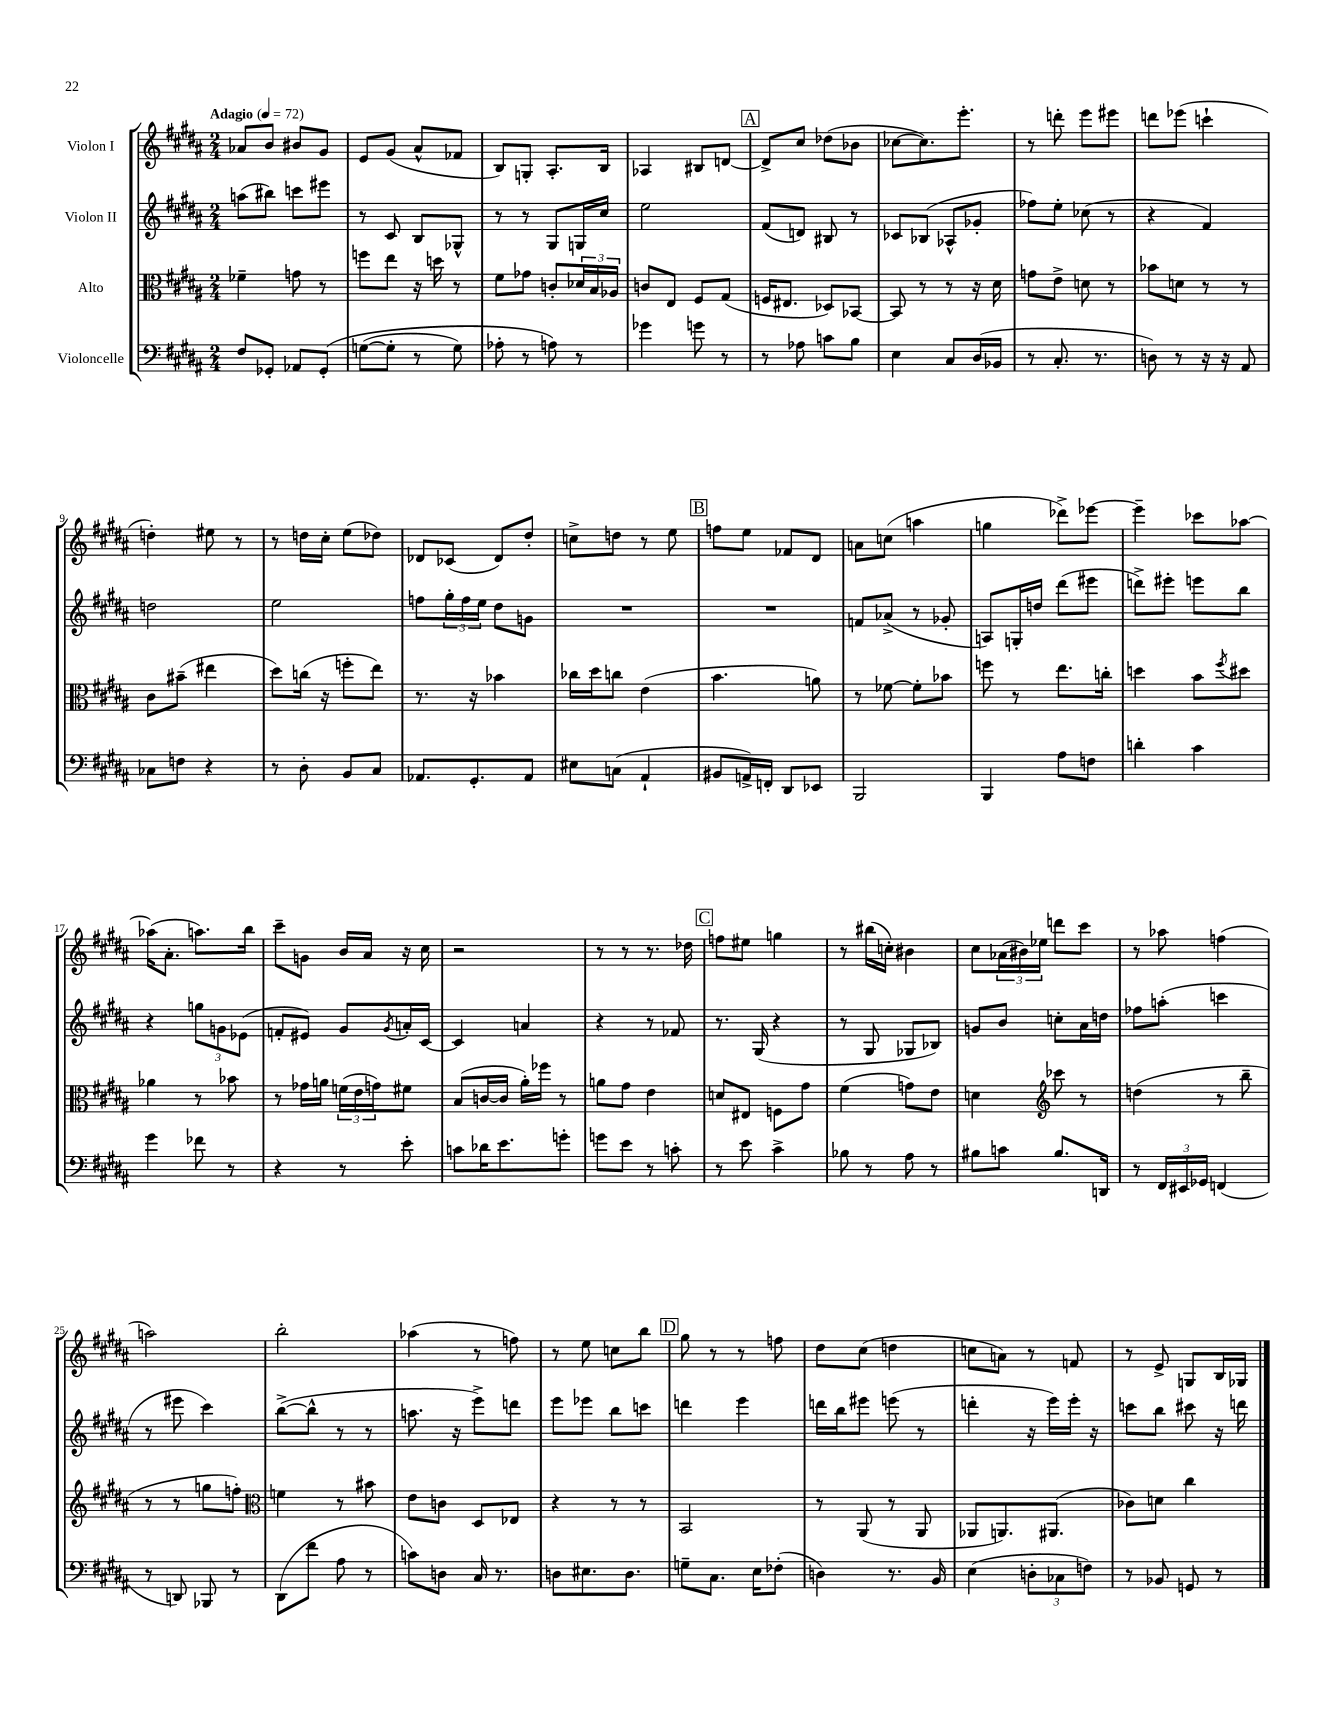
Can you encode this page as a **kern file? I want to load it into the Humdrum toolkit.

**kern	**kern	**kern	**kern
*staff4	*staff3	*staff2	*staff1
*clefF4	*clefC3	*clefG2	*clefG2
*k[f#c#g#d#a#]	*k[f#c#g#d#a#]	*k[f#c#g#d#a#]	*k[f#c#g#d#a#]
*M2/4	*M2/4	*M2/4	*M2/4
*MM72	*MM72	*MM72	*MM72
8F#/L	4f-~\	(8aa\L	8a-/L
8GG-'/J	.	8bb#\J)	8b/J
8AA-/L	8g\	8ccc\L	8b#/L
&(8GG-'/J	8r	8eee#\J	8g#/J
=	=	=	=
([8G\L	8ff\L	8r	8e/L
8G'\]J	8ee\J	8c#/	(8g#/J
8r	16r	8B/L	8a#^^/L
.	16dd\	.	.
8G\)	8r	8G-^^/J	8f-/J
=	=	=	=
8A-'\	8f#\L	8r	8B/L)
8r	8g-\J	8r	8G'/J
8A\&)	8c'/L	8G#/L	8.A#'/L
8r	24d-/L	16G/L	.
.	24B/	.	.
.	.	16cc#/JJ	16B/Jk
.	24A-/JJ	.	.
=	=	=	=
4g-\	8c/L	2ee\	4A-/
.	8E/J	.	.
8g\	8F#/L	.	8B#/L
8r	(8G#/J	.	[8d/J
=	=	=	=
8r	16F/LK	(8f#/L	8d^/]L
.	8.E#/J	.	.
8A-\	.	8d/J)	8cc#/J
8c\L	8D-/L)	8B#/	(8dd-\L
8B\J	[8BB-/J	8r	8b-\J
=	=	=	=
4E\	8BB-/]	8c-/L	[8cc-\L
.	8r	(8B-/J	8.cc-\])
8C#/L	8r	8A-^^/L	.
.	.	.	8.eee'\J
(16D#/L	16r	8g-'/J	.
16BB-/JJ	16d#\	.	.
=	=	=	=
8r	8g\L	8ff-\L)	8r
8.C#'/	8e^\J	8ee'\J	8ddd'\
.	8d\	(8cc-\	8eee\L
8.r	.	.	.
.	8r	8r	8eee#\J
=	=	=	=
8D\)	8b-\L	4r	8ddd\L
8r	8d\J	.	(8eee-\J
16r	8r	4f#/)	4ccc`\
16r	.	.	.
8AA#/	8r	.	.
=	=	=	=
8C-\L	8c#\L	2dd\	4dd'\)
8F\J	(8b#~\J	.	.
4r	4ee#\	.	8ee#\
.	.	.	8r
=	=	=	=
8r	8dd#\L)	2ee\	8r
8D#'\	(16cc\Jk	.	16dd\LL
.	16r	.	16cc#'\JJ
8BB/L	8ff'\L	.	(8ee\L
8C#/J	8ee\J)	.	8dd-\J)
=	=	=	=
8.AA-/L	8.r	8ff\L	8d-/L
.	.	24gg#'\L	(8c-/J
.	.	24ff\	.
8.GG#'/	16r	.	.
.	.	24ee\JJ	.
.	4b-\	8dd#\L	8d-/L)
8AA-/J	.	8g\J	8dd#'/J
=	=	=	=
8E#\L	16cc-\LL	2r	8cc^\L
.	16dd#\J	.	.
(8C\J	8cc\J	.	8dd\J
4AA#`/	(4e\	.	8r
.	.	.	8ee\
=	=	=	=
8BB#/L	4.b\	2r	8ff\L
16AA^/L)	.	.	8ee\J
16FF'/JJ	.	.	.
8DD#/L	.	.	8f-/L
8EE-/J	8a\)	.	8d#/J
=	=	=	=
2BBB/	8r	8f/L	8a\L
.	[8f-\	(8a-^/J	(8cc\J
.	8f-'\]L	8r	4aa\
.	8b-\J	8g-'/	.
=	=	=	=
4BBB/	8ff\	8A/L)	4gg\
.	8r	16G'/L	.
.	.	16dd/JJ	.
8A#\L	8.ee\L	(8ddd#\L	8ddd-^\L)
8F\J	.	8eee#\J	[8eee-\J
.	16cc'\Jk	.	.
=	=	=	=
4d'\	4dd\	8ddd^\L)	4eee-~\]
.	.	8eee#'\J	.
4c#\	8b\L	8eee\L	8ccc-\L
.	8qff#/	.	.
.	8dd#\J	8bb\J	[8aa-\J
=	=	=	=
4g#\	4a-\	4r	(16aa-\]LK
.	.	.	8.a#'\J
8f-\	8r	12gg\L	8.aa\L)
.	.	12g\	.
8r	8b-\	.	.
.	.	(12e-\J	.
.	.	.	16bb\Jk
=	=	=	=
4r	8r	8f'/L	8ccc#~\L
.	16g-\LL	8e#/J)	8g\J
.	16a\JJ	.	.
8r	(24f\LL	8g#/L	16b/LL
.	24e\	.	.
.	.	.	16a#/JJ
.	24g\J)	.	.
.	.	8qg#/	.
8e'\	8f#\J	16a'/L	16r
.	.	[16c#/JJ	16cc#\
=	=	=	=
8c\L	(8B/L	4c#/]	2r
16d-\K	[16c/L	.	.
8.e\	16c/]JJ	.	.
.	16a#'\LL)	4a/	.
.	16ff-\JJ	.	.
8g'\J	8r	.	.
=	=	=	=
8g\L	8a\L	4r	8r
8e\J	8g#\J	.	8r
8r	4e\	8r	8.r
8c'\	.	8f-/	.
.	.	.	16dd-\
=	=	=	=
8r	8d/L	8.r	8ff\L
8e\	8E#/J	.	8ee#\J
.	.	(16G#/	.
4c#^\	8F\L	4r	4gg\
.	8g#\J	.	.
=	=	=	=
8B-\	(4f#\	8r	8r
8r	.	8G#/	(16bb#\LL
.	.	.	16cc'\JJ)
8A#\	8g\L)	8G-/L	4b#\
8r	8e\J	8B-/J)	.
=	=	=	=
8B#\L	4d\	8g/L	8cc#\L
8c\J	.	8b/J	(24a-\L
.	.	.	24b#\)
.	.	.	24ee-\JJ
*	*clefG2	*	*
8.B#/L	8ccc-\	8cc'\L	8ddd\L
.	8r	16a#\L	8ccc#\J
16DD/Jk	.	16dd\JJ	.
=	=	=	=
8r	(4dd\	8ff-\L	8r
24FF#/LL	.	(8aa'\J	8aa-\
24EE#/	.	.	.
24GG-/JJ	.	.	.
(4FF/	8r	4ccc\	(4ff\
.	8bb~\	.	.
=	=	=	=
8r	8r	8r	2aa\)
8DD/)	8r	8eee#\	.
8BBB-/	8gg\L	4ccc#\)	.
8r	8ff'\J)	.	.
=	=	=	=
*	*clefC3	*	*
(8DD#\L	4f\	([8bb^\L	2bb'\
8f#\J	.	8bb^^\]J	.
8A#\	8r	8r	.
8r	8b#\	8r	.
=	=	=	=
8c\L)	8e\L	8.aa\	(4aa-\
8D\J	8c\J	.	.
.	.	16r	.
16C#/	8D#/L	8eee^\L)	8r
8.r	.	.	.
.	8E-/J	8ddd\J	8ff\)
=	=	=	=
8D\L	4r	8eee\L	8r
8.E#\	.	8eee-\J	8ee\
.	8r	8bb\L	8cc\L
8.D\J	.	.	.
.	8r	8ccc\J	8bb\J
=	=	=	=
8G~\L	2BB/	4ddd\	8gg#\
8.C#\J	.	.	8r
.	.	4eee\	8r
16E\LK	.	.	.
(8F-'\J	.	.	8ff\
=	=	=	=
4D\)	8r	16ddd\LL	8dd#\L
.	.	16bb\J	.
.	(8AA#/	8eee#\J	(8cc#\J
8.r	8r	(8eee\	4dd\
.	8AA#/	8r	.
16BB/	.	.	.
=	=	=	=
(4E\	8AA-/L	4ddd'\	8cc\L
.	8.AA/)	.	8a\J)
12D'\L	.	16r	8r
.	(8.AA#/J	16eee\LL)	.
12C-\	.	.	.
.	.	16eee'\JJ	8f/
12F\J)	.	.	.
.	.	16r	.
=	=	=	=
8r	8c-\L)	8ccc\L	8r
8BB-/	8d\J	8bb\J	8e^/
8GG/	4cc#\	8ccc#\	8G/L
8r	.	16r	16B/L
.	.	16ddd\	16G-/JJ
==	==	==	==
*-	*-	*-	*-
